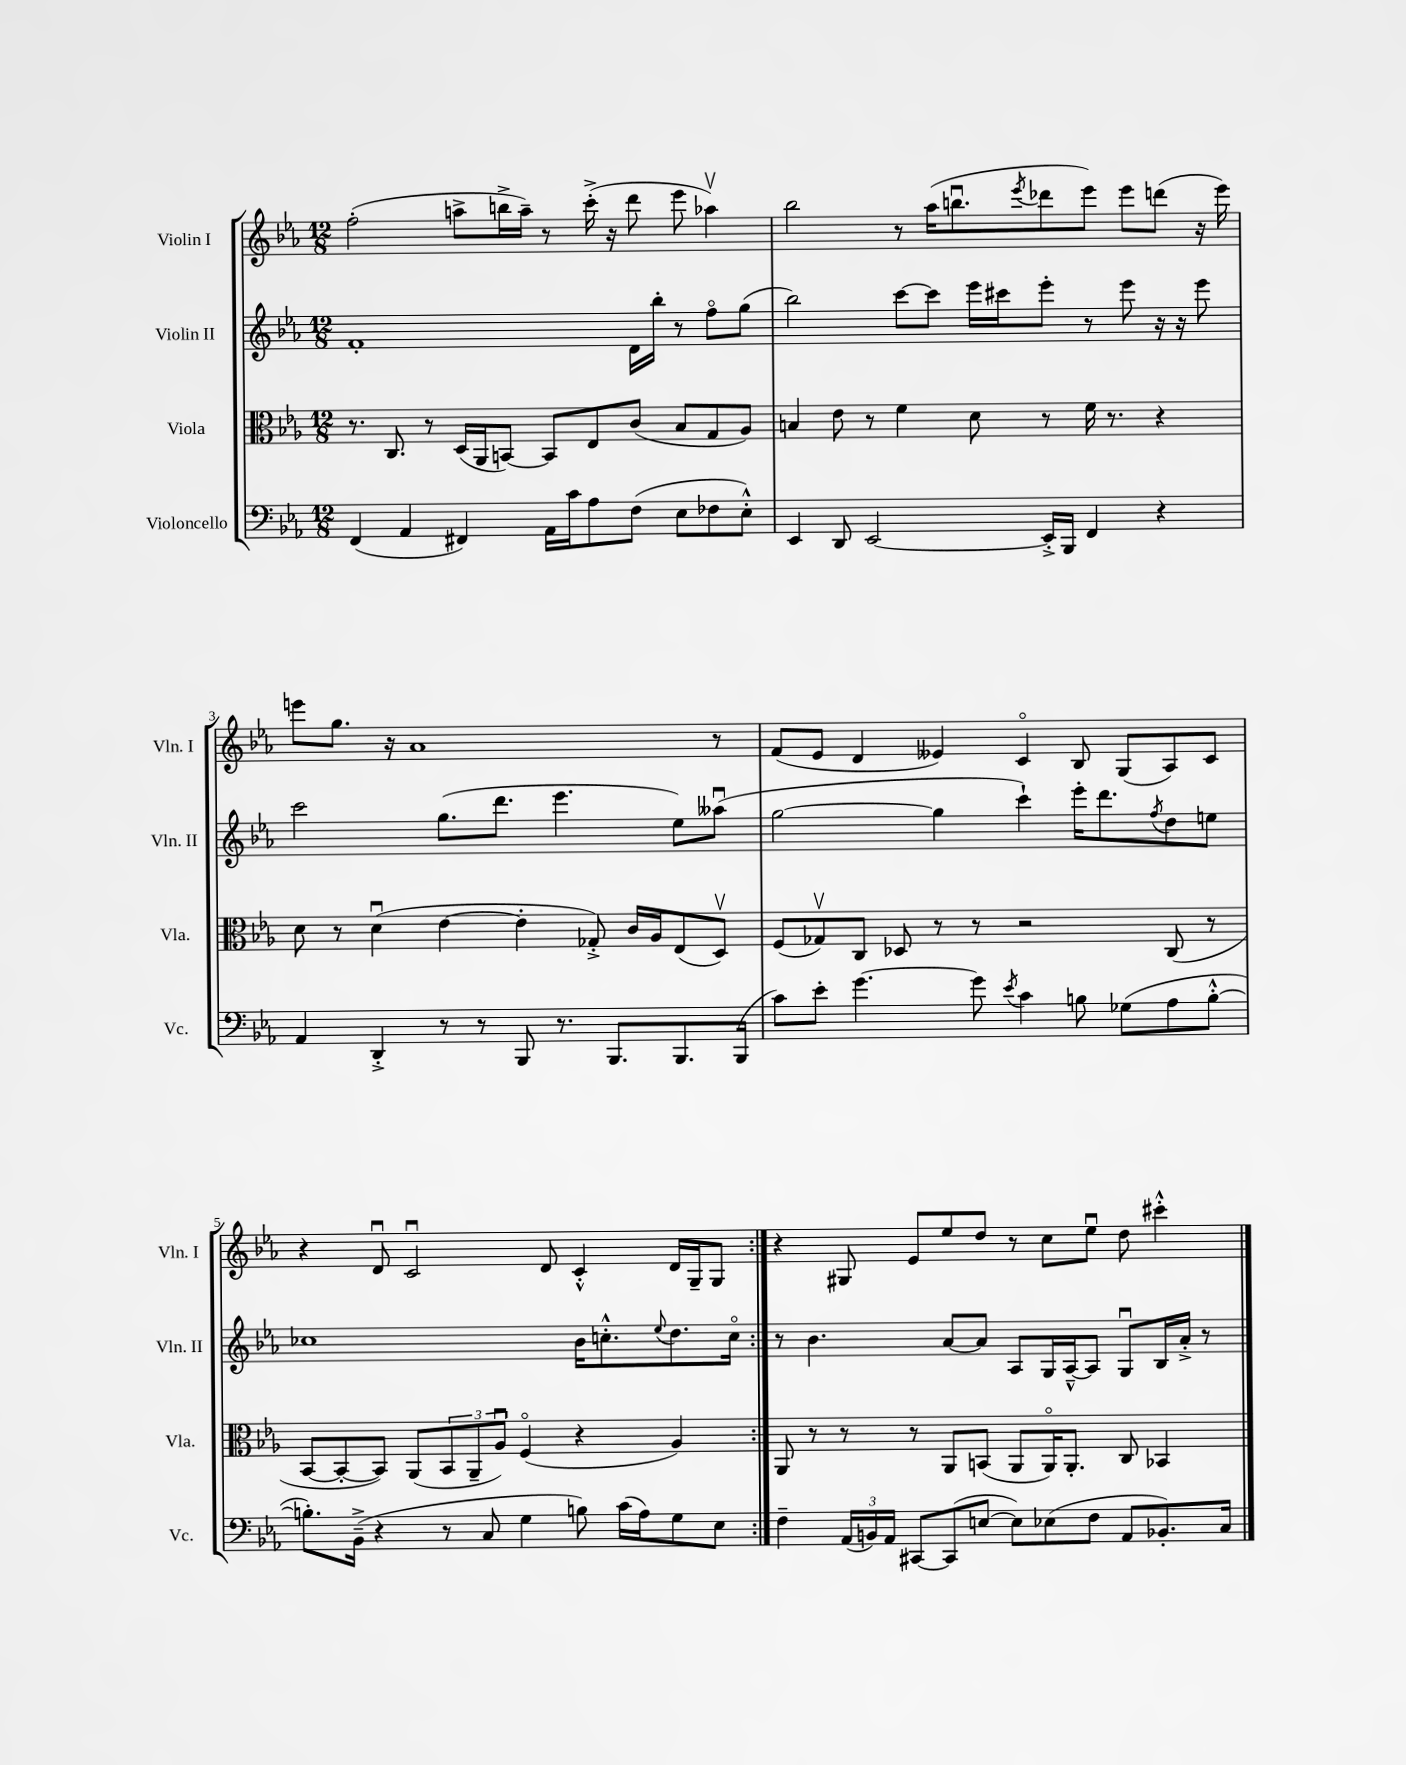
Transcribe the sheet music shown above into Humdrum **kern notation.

**kern	**kern	**kern	**kern
*staff4	*staff3	*staff2	*staff1
*clefF4	*clefC3	*clefG2	*clefG2
*k[b-e-a-]	*k[b-e-a-]	*k[b-e-a-]	*k[b-e-a-]
*M12/8	*M12/8	*M12/8	*M12/8
(4FF/	8.r	1f'	(2ff'\
.	8.C/	.	.
4AA-/	.	.	.
.	8r	.	.
4FF#/)	(16D/LL	.	8aa^\L
.	16AA-/J	.	.
.	[8BB/J)	.	16bb^\L
.	.	.	16aa~\JJ)
16AA-\LL	8BB/]L	.	8r
16c\J	.	.	.
8A-\	8E-/	.	(16ccc'^\
.	.	.	16r
(8F\J	(8c/J	16d\LL	8ddd\
.	.	16bb-'\JJ	.
8E-\L	8B-/L	8r	8eee-\
8F-\	8G/	8ffo\L	4aa-v\)
8E-'^^\J)	8A-/J)	(8gg\J	.
=	=	=	=
4EE-/	4B/	2bb-\)	2bb-\
8DD/	8e-\	.	.
[2EE-/	8r	.	.
.	4f\	[8ccc\L	8r
.	.	8ccc\]J	(16aa-\LK
.	.	.	8.bbu\
.	8d\	16eee-\LL	.
.	.	16ccc#\J	.
.	.	.	8qeee-/
16EE-'^/]LL	8r	8eee-'\J	8ddd-\
16BBB-/JJ	.	.	.
4FF/	16f\	8r	8eee-\J)
.	8.r	.	.
.	.	8eee-\	8eee-\L
4r	4r	16r	(8ddd\J
.	.	16r	.
.	.	8eee-\	16r
.	.	.	16eee-\)
=	=	=	=
4AA-/	8d\	2ccc\	8eee\L
.	8r	.	8.gg\J
4DD'^/	(4du\	.	.
.	.	.	16r
.	.	.	1a-
8r	[4e-\	(8.gg\L	.
8r	.	.	.
.	.	8.ddd\J	.
8BBB-/	4e-'\]	.	.
8.r	.	4.eee-\	.
.	8G-'^/)	.	.
8.BBB-/L	.	.	.
.	16c/LL	.	.
.	16A-/J	.	.
8.BBB-/	(8E-/	8ee-\L)	.
.	8Dv/J)	(8aa--u\J	8r
(16BBB-/Jk	.	.	.
=	=	=	=
8c\L)	(8F/L	[2gg\	(8f/L
8e-'\J	8G-v/)	.	8e-/J
[4.g\	8C/J	.	4d/
.	8D-/	.	.
.	8r	4gg\]	4e--/)
8g\]	8r	.	.
8qe-/	.	.	.
4c\	2r	4ccc`\)	4co/
8B\	.	16eee-'\LK	8B-/
.	.	8.ddd\	.
(8G-\L	.	.	(8G/L
.	.	8qff/	.
8A-\	(8C/	8dd\	8A-/)
[8B'^^\J	8r	8ee\J	8c/J
=	=	=	=
8.B'\]L)	[8BB-/L	1cc-	4r
.	8BB-'/_	.	.
(16BB-~^\Jk	.	.	.
4r	8BB-/]J)	.	8du/
.	(8AA-/L	.	2cu/
8r	12BB-/	.	.
.	12AA-~/	.	.
8C/	.	.	.
.	12A-u/J)	.	.
4G\	(4Fo/	.	.
.	.	.	8d/
8B\)	4r	16b-\LK	4c'^^/
.	.	8.cc'^^\	.
(16c\LL	.	.	.
16A-\J)	.	.	.
.	.	8qqee-/	.
8G\	4A-/)	8.dd\	16d/LL
.	.	.	16G~/J
8E-\J	.	.	8G/J
.	.	16cco\Jk	.
=:|!	=:|!	=:|!	=:|!
4F~\	8AA-/	8r	4r
.	8r	4.b-\	.
(24AA-/LL	8r	.	8G#/
24BB/)	.	.	.
24AA-/JJ	.	.	.
[8CC#/L	8r	.	8e-/L
(8CC#/]	8AA-/L	[8a-/L	8ee-/
[8E/J	(8BB/J	8a-/]J	8dd/J
8E\]L)	8AA-/L	8A-/L	8r
(8E-\	16AA-o/K)	16G/L	8cc\L
.	8.AA-'/J	[16A-~^^/J	.
8F\J	.	8A-/]J	8ee-u\J
8AA-/L	8C/	8Gu/L	8dd\
8.BB-'/)	4BB-/	16B-/L	4ccc#'^^\
.	.	16a-'^/JJ	.
.	.	8r	.
16C/Jk	.	.	.
==	==	==	==
*-	*-	*-	*-
